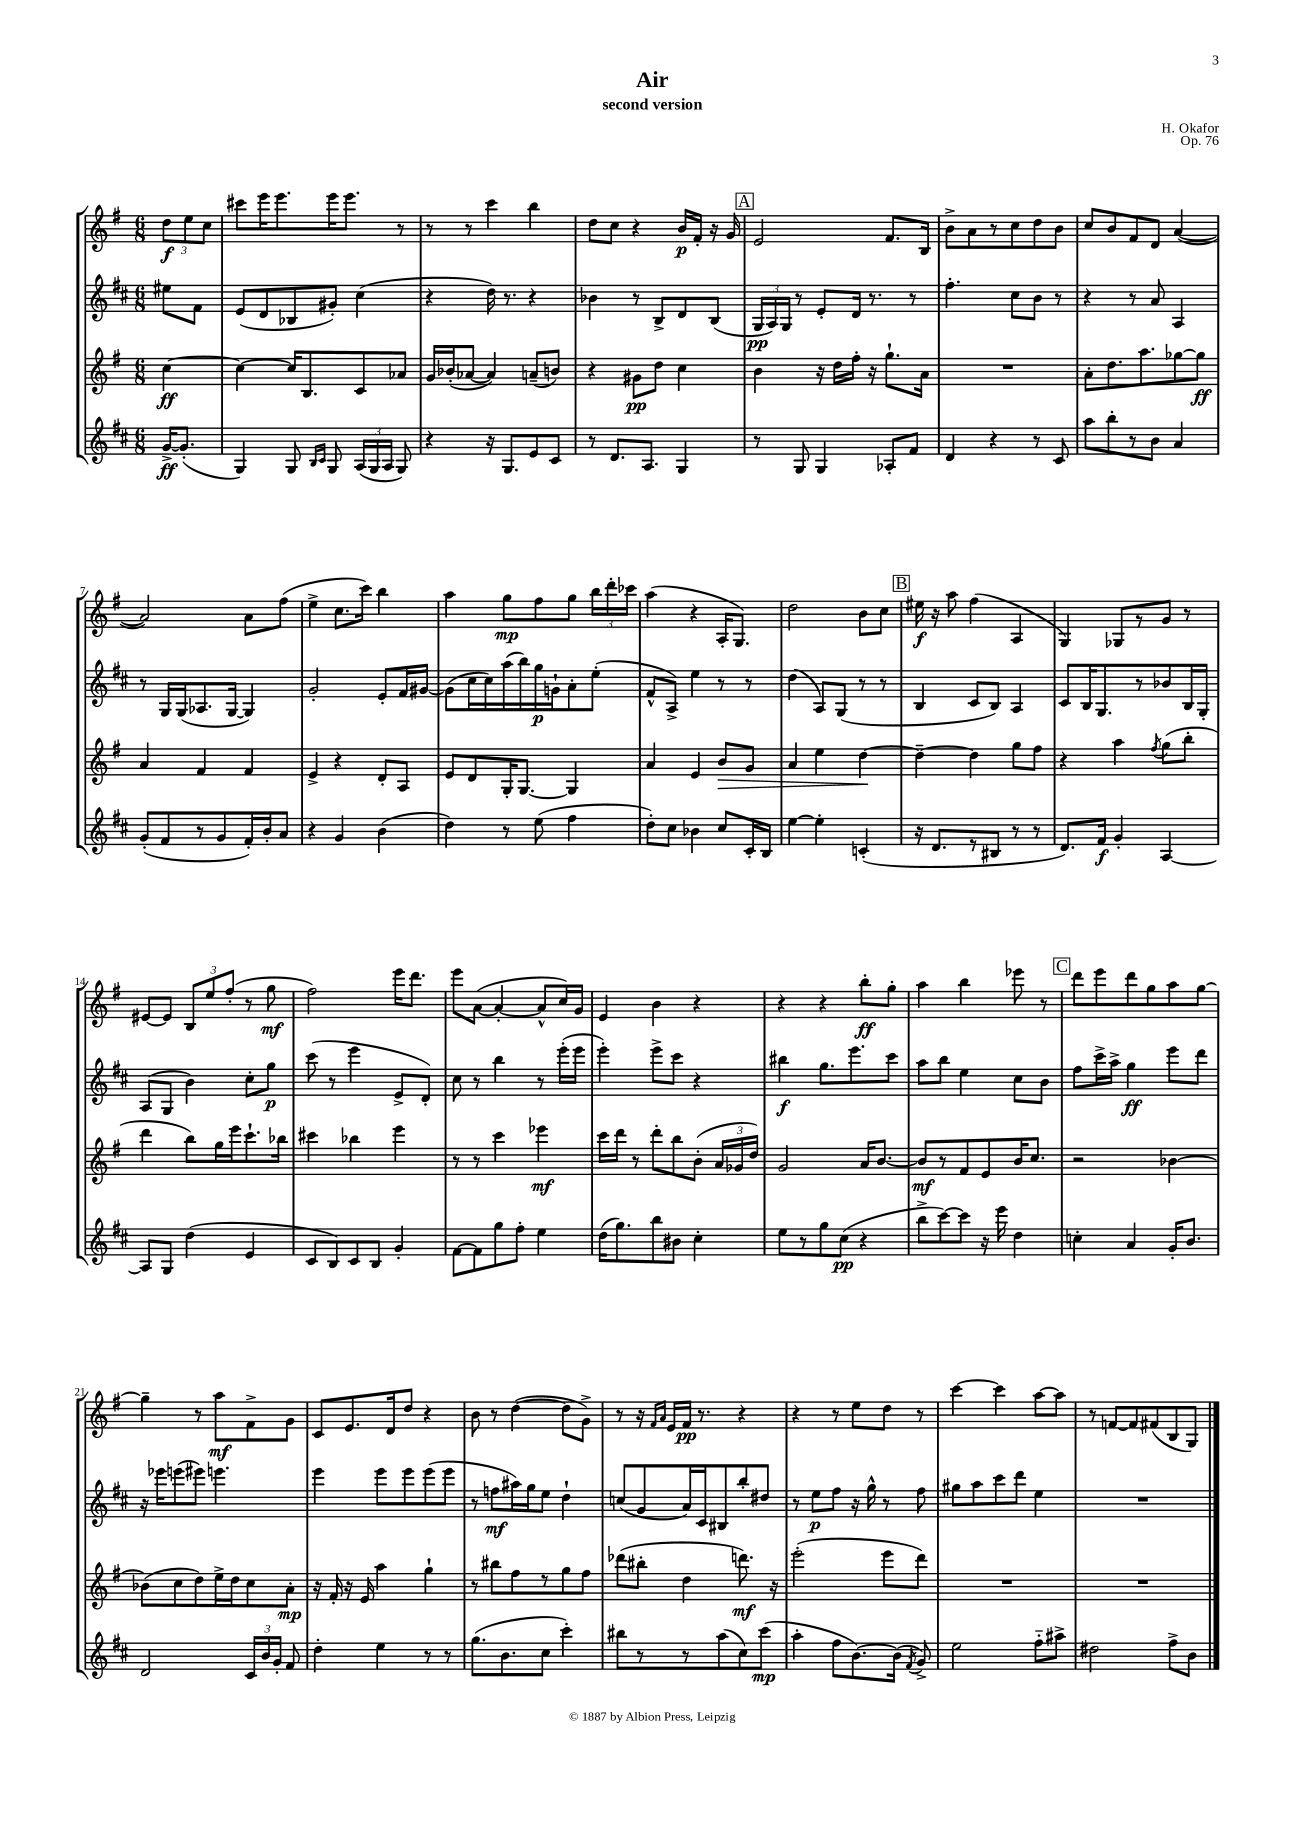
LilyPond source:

\header { title = "Air" composer = "H. Okafor" subtitle = "second version" opus = "Op. 76" }
<<
\new StaffGroup <<
\new Staff = "s0" {
    \clef treble \key g \major \numericTimeSignature \time 6/8 \partial 4
    \autoBeamOff \tuplet 3/2 { d''8[\f e''8 c''8] } |
    cis'''8[ e'''16 e'''8. e'''16 e'''8.] r8 |
    r8 r8 c'''4 b''4 |
    d''8[ c''8] r4 b'16[\p fis'16]-. r16 g'16 |
    \mark \markup { \box "A" } e'2 fis'8.[ b16] |
    b'8[-> a'8 r8 c''8 d''8 b'8] |
    c''8[ b'8 fis'8 d'8] a'4~( |
    a'2) a'8[ fis''8]( |
    e''4-> c''8.[ c'''16]) b''4 |
    a''4 g''8[\mp fis''8 g''8] \tuplet 3/2 { b''16[ d'''16-. ces'''16] } |
    a''4( r4 a16[-. g8.]) |
    d''2 b'8[ c''8] |
    \mark \markup { \box "B" } eis''16\f r16 a''8 fis''4( a4 |
    g4) ges8[ r8 g'8] r8 |
    eis'8[~ eis'8] \tuplet 3/2 { b8[ e''8 fis''8]-.( } r8 g''8\mf |
    fis''2) e'''16[ d'''8.] |
    e'''8[ a'8]~( a'4~-. a'8[-^ c''16) g'16] |
    e'4 b'4 r4 |
    r4 r4 b''8[-.\ff g''8]-. |
    a''4 b''4 ees'''8 r8 |
    \mark \markup { \box "C" } d'''8[ e'''8 d'''8 g''8 a''8 g''8]~ |
    g''4-- r8 a''8[\mf fis'8-> g'8] |
    c'8[ e'8. d'16 d''8] r4 |
    b'8 r8 d''4~( d''8[ g'8]->) |
    r8 r16 \grace { fis'16[ a'16] } e'16[ fis'16]\pp r8. r4 |
    r4 r8 e''8[ d''8] r8 |
    c'''4~ c'''4 a''8[~ a''8] |
    r8 f'8[~ f'8 fis'8( b8 g8]) \bar "|." |
}
\new Staff = "s1" {
    \clef treble \key d \major \numericTimeSignature \time 6/8 \partial 4
    \autoBeamOff eis''8[ fis'8] |
    e'8[( d'8 bes8 gis'8]-.) cis''4( |
    r4 d''16) r8. r4 |
    bes'4 r8 b8[-> d'8 b8]( |
    \mark \markup { \box "A" } \tuplet 3/2 { g16[\pp a16) g16] } r8 e'8[-. d'16] r8. r8 |
    fis''4.-. cis''8[ b'8] r8 |
    r4 r8 a'8 a4 |
    r8 g16[ g16( aes8. g16]~ g4) |
    g'2-. e'8[-. fis'16 gis'16]~ |
    gis'8[( cis''16 cis''16) a''16( b''16) g''16\p g'16-! a'8-. e''8]-.( |
    fis'8[-^ a8]->) e''4 r8 r8 |
    d''4( a8[) g8]( r8 r8 |
    \mark \markup { \box "B" } b4 cis'8[ b8]) a4 |
    cis'8[ b16 g8. r8 bes'8 b16 g16]-. |
    a8[( g8] b'4) cis''8[-. g''8]\p |
    cis'''8( r8 e'''4 e'8[-> d'8]-.) |
    cis''8 r8 b''4 r8 e'''16[-.( e'''16] |
    e'''4-.) e'''8[-> cis'''8] r4 |
    bis''4\f g''8.[ e'''8. cis'''8] |
    a''8[ b''8] e''4 cis''8[ b'8] |
    \mark \markup { \box "C" } fis''8[ cis'''16-> a''16]-> g''4\ff e'''8[ d'''8] |
    r16 ees'''16[ e'''8( eis'''8]) e'''4. |
    e'''4 e'''8[ e'''8 e'''8( e'''8] |
    r8 f''8[\mf ais''16) g''16 e''8] d''4-! |
    c''8[( g'8 a'16) cis'16 bis8 b''8-. dis''8] |
    r8 e''8[\p fis''8] r16 g''16-^ r8 fis''8 |
    gis''8[ a''8 cis'''8 d'''8] e''4 |
    R2. \bar "|." |
}
\new Staff = "s2" {
    \clef treble \key g \major \numericTimeSignature \time 6/8 \partial 4
    \autoBeamOff c''4~\ff |
    c''4~ c''16[ b8. c'8 aes'8] |
    g'16[ bes'16-.( aes'8]~ aes'4) a'8[--( b'8]) |
    r4 gis'8[\pp d''8] c''4 |
    \mark \markup { \box "A" } b'4 r16 d''16[ fis''16]-. r16 g''8.[-! a'16] |
    R2. |
    a'8[-. d''8. a''8. ges''8~ ges''8]\ff |
    a'4 fis'4 fis'4 |
    e'4-> r4 d'8[-. a8] |
    e'8[ d'8 g16-. g8.]~ g4 |
    a'4 e'4 b'8[\> g'8] |
    a'4 e''4 d''4~\! |
    \mark \markup { \box "B" } d''4~-- d''4 g''8[ fis''8] |
    r4 a''4 \acciaccatura { fis''8 } g''8[( b''8]-. |
    d'''4 b''8[) g''16 e'''16 c'''8.-! bes''16] |
    cis'''4 bes''4 e'''4 |
    r8 r8 c'''4 ees'''4\mf |
    c'''16[ d'''16] r8 d'''8[-. b''8 b'8]-.( \tuplet 3/2 { a'16[ ges'16 d''16]) } |
    g'2 a'16[ b'8.]~ |
    b'8[\mf r8 fis'8 e'8 b'16 c''8.] |
    \mark \markup { \box "C" } r2 bes'4~ |
    bes'8[( c''8 d''8) e''16-> d''16 c''8 a'8]-.\mp |
    r16 fis'16-. r16 e'16 a''4 g''4-! |
    r8 bis''8[ fis''8 r8 g''8 fis''8] |
    des'''8[( bis''8]-. d''4 d'''8.\mf) r16 |
    e'''2-.( e'''8[ d'''8]) |
    R2. |
    R2. \bar "|." |
}
\new Staff = "s3" {
    \clef treble \key d \major \numericTimeSignature \time 6/8 \partial 4
    \autoBeamOff g'16[~->\ff g'8.]-.( |
    g4) g8 \grace { b16[ cis'16] } g8 \tuplet 3/2 { a16[( g16 a16] } g8) |
    r4 r16 g8.[ e'8 cis'8] |
    r8 d'8.[ a8.] g4 |
    \mark \markup { \box "A" } r8 g8 g4 aes8[-. fis'8] |
    d'4 r4 r8 cis'8 |
    a''8[ b''8-. r8 b'8] a'4 |
    g'8[-.( fis'8 r8 g'8 fis'16-.) b'16-. a'8] |
    r4 g'4 b'4( |
    d''4) r8 e''8( fis''4 |
    d''8[-.) cis''8] bes'4 cis''8[ cis'16-. b16] |
    e''4~ e''4-. c'4-.( |
    \mark \markup { \box "B" } r16 d'8.[ r8 bis8] r8 r8 |
    d'8.[) fis'16]\f g'4-. a4~ |
    a8[ g8] d''4( e'4 |
    cis'8[ b8) cis'8 b8] g'4-. |
    fis'8[~ fis'8 g''8 fis''8]-. e''4 |
    d''16[( g''8.) b''8 bis'8] cis''4-. |
    e''8[ r8 g''8 cis''8]\pp( r4 |
    b''8[-> cis'''8~) cis'''8] r16 e'''16 d''4 |
    \mark \markup { \box "C" } c''4-. a'4 g'16[-. b'8.] |
    d'2 \tuplet 3/2 { cis'16[ b'16 g'16]-. } fis'8 |
    d''4-. e''4 r8 r8 |
    g''8.[( b'8. cis''8] cis'''4-.) |
    bis''8[ r8 r8 a''8( cis''8) cis'''8]\mp( |
    a''4-. fis''8[ b'8.~) b'16]( \acciaccatura { fis'8 } g'8->) |
    e''2 fis''8[-_ ais''8]-> |
    dis''2 fis''8[-> b'8] \bar "|." |
}
>>
>>
